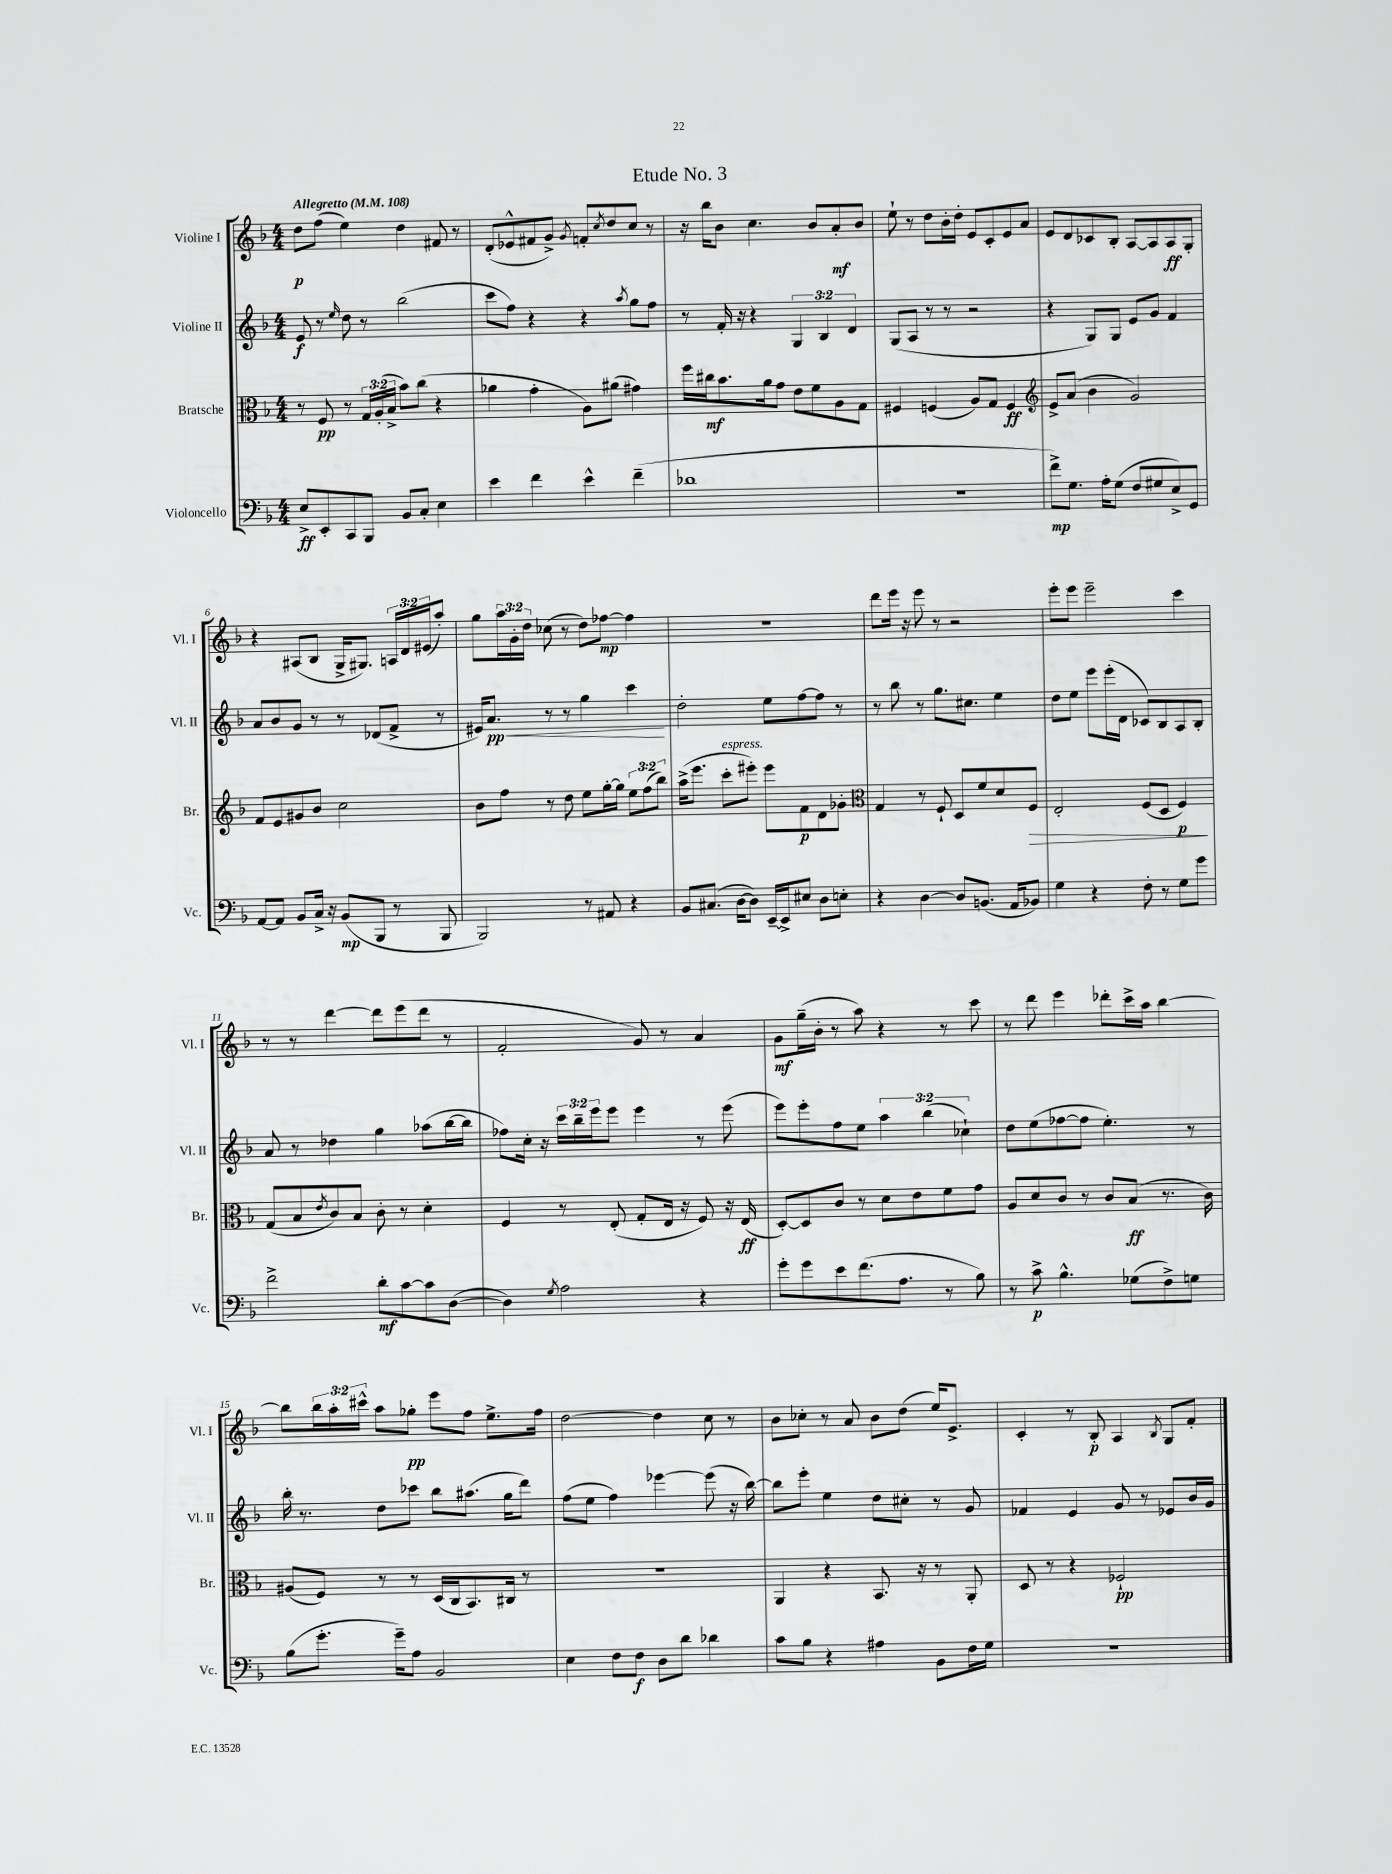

**kern	**dynam	**kern	**dynam	**kern	**dynam	**kern	**dynam
*part4	*part4	*part3	*part3	*part2	*part2	*part1	*part1
*staff4	*staff4	*staff3	*staff3	*staff2	*staff2	*staff1	*staff1
*I"Violoncello	*	*I"Bratsche	*	*I"Violine II	*	*I"Violine I	*
*I'Vc.	*	*I'Br.	*	*I'Vl. II	*	*I'Vl. I	*
*clefF4	*	*clefC3	*	*clefG2	*	*clefG2	*
*k[b-]	*	*k[b-]	*	*k[b-]	*	*k[b-]	*
*M4/4	*	*M4/4	*	*M4/4	*	*M4/4	*
*MM108	*	*MM108	*	*MM108	*	*MM108	*
=1	=1	=1	=1	=1	=1	=1	=1
!	!	!	!	!	!	!LO:TX:a:B:t=Allegretto	!
8E^/L	ff	8r	.	8e/	f	8dd\L	p
8EE'/	.	8F/	pp	8r	.	(8ff\J	.
.	.	.	.	16qqee/	.	.	.
8CC/	.	8r	.	8dd\	.	4ee\)	.
8BBB-/J	.	24G/LL	.	8r	.	.	.
.	.	(24A'/	.	.	.	.	.
.	.	24B-^/JJ	.	.	.	.	.
8BB-/L	.	8b-\L)	.	(2bb-\	.	4dd\	.
8C'/J	.	(8cc\J	.	.	.	.	.
4E\	.	4r	.	.	.	8f#X/	.
.	.	.	.	.	.	8r	.
=2	=2	=2	=2	=2	=2	=2	=2
4e\	.	4a-X\	.	8ccc\L	.	(8d'/L	.
.	.	.	.	8ff\J)	.	8e-X^^/	.
4f\	.	4g'\	.	4r	.	8f#X/	.
.	.	.	.	.	.	8g^/J)	.
.	.	.	.	.	.	8qg/	.
4e^^\	.	8A\L)	.	4r	.	8fn'/L	.
.	.	.	.	.	.	8qcc/	.
.	.	(8a#X\J	.	.	.	8dd/	.
.	.	.	.	8qaa/	.	.	.
(4f~\	.	4g#X\)	.	8gg\L	.	8cc/J	.
.	.	.	.	8ff\J	.	8r	.
=3	=3	=3	=3	=3	=3	=3	=3
1d-X	.	16ff\LL	.	8r	.	16r	.
.	.	16cc#X\J	mf	.	.	16bb-\KL	.
.	.	8.b-\	.	16f'/	.	8b-\J	.
.	.	.	.	16r	.	.	.
.	.	.	.	4r	.	4.cc\	.
.	.	16a\k	.	.	.	.	.
.	.	8g\J	.	.	.	.	.
.	.	8e\L	.	6G/	.	.	.
.	.	8f\	.	.	.	8b-/L	.
.	.	.	.	6B-/	.	.	.
.	.	8A\	.	.	.	8a'/	mf
.	.	.	.	6d/	.	.	.
.	.	8G\J	.	.	.	8b-/J	.
=4	=4	=4	=4	=4	=4	=4	=4
1r	.	4F#X/	.	(8G/L	.	8ee`\	.
.	.	.	.	8A/J	.	8r	.
.	.	(4Fn/	.	8r	.	8dd\L	.
.	.	.	.	8r	.	16b-'\L	.
.	.	.	.	.	.	16dd'\JJ	.
.	.	8A/L)	.	2r	.	8e/L	.
.	.	8G/J	.	.	.	8c'/	.
.	.	4F/	ff	.	.	8e/	.
.	.	.	.	.	.	8a/J	.
=5	=5	=5	=5	=5	=5	=5	=5
*	*	*clefG2	*	*	*	*	*
8f^\L)	mp	8e^/L	.	4r	.	8e/L	.
8.G\J	.	(8a/J	.	.	.	8d/	.
.	.	4b-\	.	8G/L)	.	8c-X/	.
16A'\KL	.	.	.	.	.	.	.
(8G\J	.	.	.	8G/J	.	8B-'/J	.
8F/L	.	2g/)	.	8e/L	.	[8A/L	.
8G#X/	.	.	.	8g/J	.	8A/]	.
8E^/)	.	.	.	4f/	.	8A/	ff
8GG/J	.	.	.	.	.	8G'/J	.
!!LO:LB:g=z
=6	=6	=6	=6	=6	=6	=6	=6
[8AA/L	.	8f/L	.	8a/L	.	4r	.
8AA/J]	.	8e/	.	8b-/	.	.	.
8BB-/L	.	8g#X/	.	8g/J	.	(8A#X/L	.
16C^/Jk	.	8b-/J	.	8r	.	8B-/J	.
16r	.	.	.	.	.	.	.
(8BB-/L	mp	2cc\	.	8r	.	16G^/KL	.
.	.	.	.	.	.	8.G#X/J)	.
8BBB-/J	.	.	.	(8d-X/L	.	.	.
8r	.	.	.	8f^/J	.	24An/LL	.
.	.	.	.	.	.	24d/	.
.	.	.	.	.	.	(24e#X/J	.
8BBB-/	.	.	.	8r	.	8aa'/J)	.
=7	=7	=7	=7	=7	=7	=7	=7
2BBB-/)	.	8b-\L	.	16e#X/KL)	.	8gg\L	.
!	!	!	!	!	!LO:HP:b	!	!
.	.	.	.	8.a/J	< pp	.	.
.	.	8ff\J	.	.	.	24aa\L	.
.	.	.	.	.	.	24g'\	.
.	.	.	.	.	.	24dd\JJ	.
.	.	8r	.	8r	.	(8cc-X\	.
.	.	8dd\	.	8r	.	8r	.
8r	.	8ee\L	.	4gg\	.	8dd\L)	.
8AA#X/	.	[16gg'\L	.	.	.	[8ff-X\J	mp
.	.	16gg\JJ]	.	.	.	.	.
4r	.	12ee\L	.	4ccc\	.	4ff-\]	.
.	.	(12ff\	.	.	.	.	.
.	.	12bb-\J)	.	.	.	.	.
.	.	.	.	.	[	.	.
=8	=8	=8	=8	=8	=8	=8	=8
8BB-/L	.	(16aa^\KL	.	2dd'\	.	1r	.
.	.	8.eee\J	.	.	.	.	.
(8.C#X/J	.	.	.	.	.	.	.
!	!	!LO:TX:a:i:t=espress.	!	!	!	!	!
.	.	8ccc'\L	.	.	.	.	.
[16D\KL	.	.	.	.	.	.	.
8D\J])	.	8eee#X'\J)	.	.	.	.	.
[16EE~/LL	.	8eee#\L	.	8ee\L	.	.	.
16EE^/J]	.	.	.	.	.	.	.
8E#X/J	.	8f\	p	[8ff\	.	.	.
8D\L	.	8d\	.	8ff\J]	.	.	.
8En'\J	.	8g-X'\J	.	8r	.	.	.
=9	=9	=9	=9	=9	=9	=9	=9
*	*	*clefC3	*	*	*	*	*
4r	.	4G/	.	8r	.	8ddd\L	.
.	.	.	.	8bb-\	.	16eee\Jk	.
.	.	.	.	.	.	16r	.
[4D\	.	8r	.	8r	.	8eee\	.
.	.	8F`/	.	8.gg\L	.	8r	.
8D/L]	.	8D/L	.	.	.	2r	.
.	.	.	.	8.cc#X\J	.	.	.
(8.BBn/J	.	8f/	.	.	.	.	.
.	.	8d/	.	4ee\	.	.	.
16AA/KL	.	.	.	.	.	.	.
!	!	!	!LO:HP:b	!	!	!	!
8BB-X/J)	.	8F/J	>	.	.	.	.
=10	=10	=10	=10	=10	=10	=10	=10
4G\	.	2E'/	.	8dd\L	.	8eee'\L	.
.	.	.	.	8ee\J	.	8eee\J	.
4r	.	.	.	8eee\L	.	2eee~\	.
.	.	.	.	(16eee'\L	.	.	.
.	.	.	.	16d\JJ	.	.	.
8F'\	.	(8F/L	.	8c-X/L)	.	.	.
8r	.	8D/J	.	8B-/	.	.	.
8G\L	.	4F/)	p	8A/	.	4ccc\	.
8g\J	.	.	.	8B-'/J	.	.	.
.	.	.	]	.	.	.	.
!!LO:LB:g=z
=11	=11	=11	=11	=11	=11	=11	=11
2f^\	.	(8G/L	.	8a/	.	8r	.
.	.	8B-/	.	8r	.	8r	.
.	.	8qe/	.	.	.	.	.
.	.	8c/)	.	4dd-X\	.	[4ddd\	.
.	.	8B-/J	.	.	.	.	.
8d'\L	mf	8c'\	.	4gg\	.	8ddd\L]	.
[8c\	.	8r	.	.	.	(8eee\	.
8c\]	.	4d'\	.	(8aa-X\L	.	8ddd\J	.
([8D\J	.	.	.	[16bb-\L	.	8r	.
.	.	.	.	16bb-\JJ]	.	.	.
=12	=12	=12	=12	=12	=12	=12	=12
4D\])	.	4F/	.	8ff-X\L)	.	2f'/	.
.	.	.	.	16cc'\Jk	.	.	.
.	.	.	.	16r	.	.	.
8qG/	.	.	.	.	.	.	.
2A\	.	8r	.	24ccc\LL	.	.	.
.	.	.	.	24bb-~\	.	.	.
.	.	.	.	24eee\J	.	.	.
.	.	(8E'/	.	8eee\J	.	.	.
.	.	8G'/L	.	4eee\	.	8g/)	.
.	.	16E/Jk	.	.	.	8r	.
.	.	16r	.	.	.	.	.
4r	.	8F/)	.	8r	.	4a/	.
.	.	16r	.	(8eee\	.	.	.
.	.	(16E/	ff	.	.	.	.
=13	=13	=13	=13	=13	=13	=13	=13
8g'\L	.	[8D'/L)	.	8eee\L)	.	8g\L	mf
8g\	.	8D/]	.	8eee'\	.	(16gg~\L	.
.	.	.	.	.	.	16b-'\JJ	.
8e\	.	8c/J	.	8ff\	.	8r	.
(8.f\	.	8r	.	8ee\J	.	8aa\)	.
.	.	8d\L	.	6aa\	.	4r	.
8.A\J	.	.	.	.	.	.	.
.	.	8e\	.	.	.	.	.
.	.	.	.	(6bb-\	.	.	.
8r	.	8f\	.	.	.	8r	.
.	.	.	.	6cc-X`\)	.	.	.
8B-\)	.	8g\J	.	.	.	8ccc\	.
=14	=14	=14	=14	=14	=14	=14	=14
8r	.	8A/L	.	8dd\L	.	8r	.
8c^\	p	8d/	.	(8ee\	.	8ddd\	.
4.B-^^\	.	8c/J	.	[8ff-X\	.	4eee\	.
.	.	8r	.	8ff-\J]	.	.	.
.	.	8c/L	.	4.ee'\)	.	8ddd-X'\L	.
(8G-X\L	.	(8B-/J	ff	.	.	16ccc^\L	.
.	.	.	.	.	.	16aa\JJ	.
8F^\)	.	8.r	.	.	.	[4bb-\	.
8Gn\J	.	.	.	8r	.	.	.
.	.	16c\)	.	.	.	.	.
!!LO:LB:g=z
=15	=15	=15	=15	=15	=15	=15	=15
(8B-\L	.	(8A#X/L	.	16bb-'\	.	8bb-\L]	.
.	.	.	.	8.r	.	.	.
8.g'\J	.	8F/J)	.	.	.	24bb-\L	.
.	.	.	.	.	.	24aa'\	.
.	.	.	.	.	.	24ccc#X^^\JJ	.
.	.	8r	.	8dd\L	.	8aa\L	.
16g~\KL)	.	.	.	.	.	.	.
8A\J	.	8r	.	8ccc-X\J	.	8gg-X'\J	pp
2BB-/	.	(16D/LL	.	8bb-\L	.	8eee\L	.
.	.	16C/J	.	.	.	.	.
.	.	8.BB-/)	.	(8.aa#X\J	.	8ff\J	.
.	.	.	.	.	.	8.ee^\L	.
.	.	16C#X/Jk	.	16gg\KL	.	.	.
.	.	8r	.	8ddd\J)	.	.	.
.	.	.	.	.	.	16ff\Jk	.
=16	=16	=16	=16	=16	=16	=16	=16
4E\	.	1r	.	(8ff\L	.	[2dd\	.
.	.	.	.	8ee\J	.	.	.
8F\L	.	.	.	4ff\)	.	.	.
8F\J	f	.	.	.	.	.	.
8D\L	.	.	.	[4eee-X\	.	4dd\]	.
8d\J	.	.	.	.	.	.	.
4d-X\	.	.	.	(8eee-\]	.	8cc\	.
.	.	.	.	16r	.	8r	.
.	.	.	.	[16bb-\)	.	.	.
=17	=17	=17	=17	=17	=17	=17	=17
8c\L	.	4AA/	.	8bb-\L]	.	8b-\L	.
8B-\J	.	.	.	8eee'\J	.	8cc-X'\J	.
4r	.	4r	.	4ee\	.	8r	.
.	.	.	.	.	.	8a/	.
4A#X\	.	8.BB-/	.	8dd\L	.	8b-\L	.
.	.	.	.	8cc#X'\J	.	(8dd\J	.
.	.	16r	.	.	.	.	.
8BB-\L	.	8r	.	8r	.	16ee/KL)	.
.	.	.	.	.	.	8.e^/J	.
16F\L	.	8AA'/	.	8g/	.	.	.
16G\JJ	.	.	.	.	.	.	.
=18	=18	=18	=18	=18	=18	=18	=18
1r	.	8D/	.	4f-X/	.	4c'/	.
.	.	8r	.	.	.	.	.
.	.	4r	.	4e/	.	8r	.
.	.	.	.	.	.	8B-'/	p
.	.	2F-X`/	pp	8g/	.	4A/	.
.	.	.	.	8r	.	.	.
.	.	.	.	.	.	8qB-/	.
.	.	.	.	8e-X/L	.	8G/L	.
.	.	.	.	16b-/L	.	8f'/J	.
.	.	.	.	16g/JJ	.	.	.
==	==	==	==	==	==	==	==
*-	*-	*-	*-	*-	*-	*-	*-
